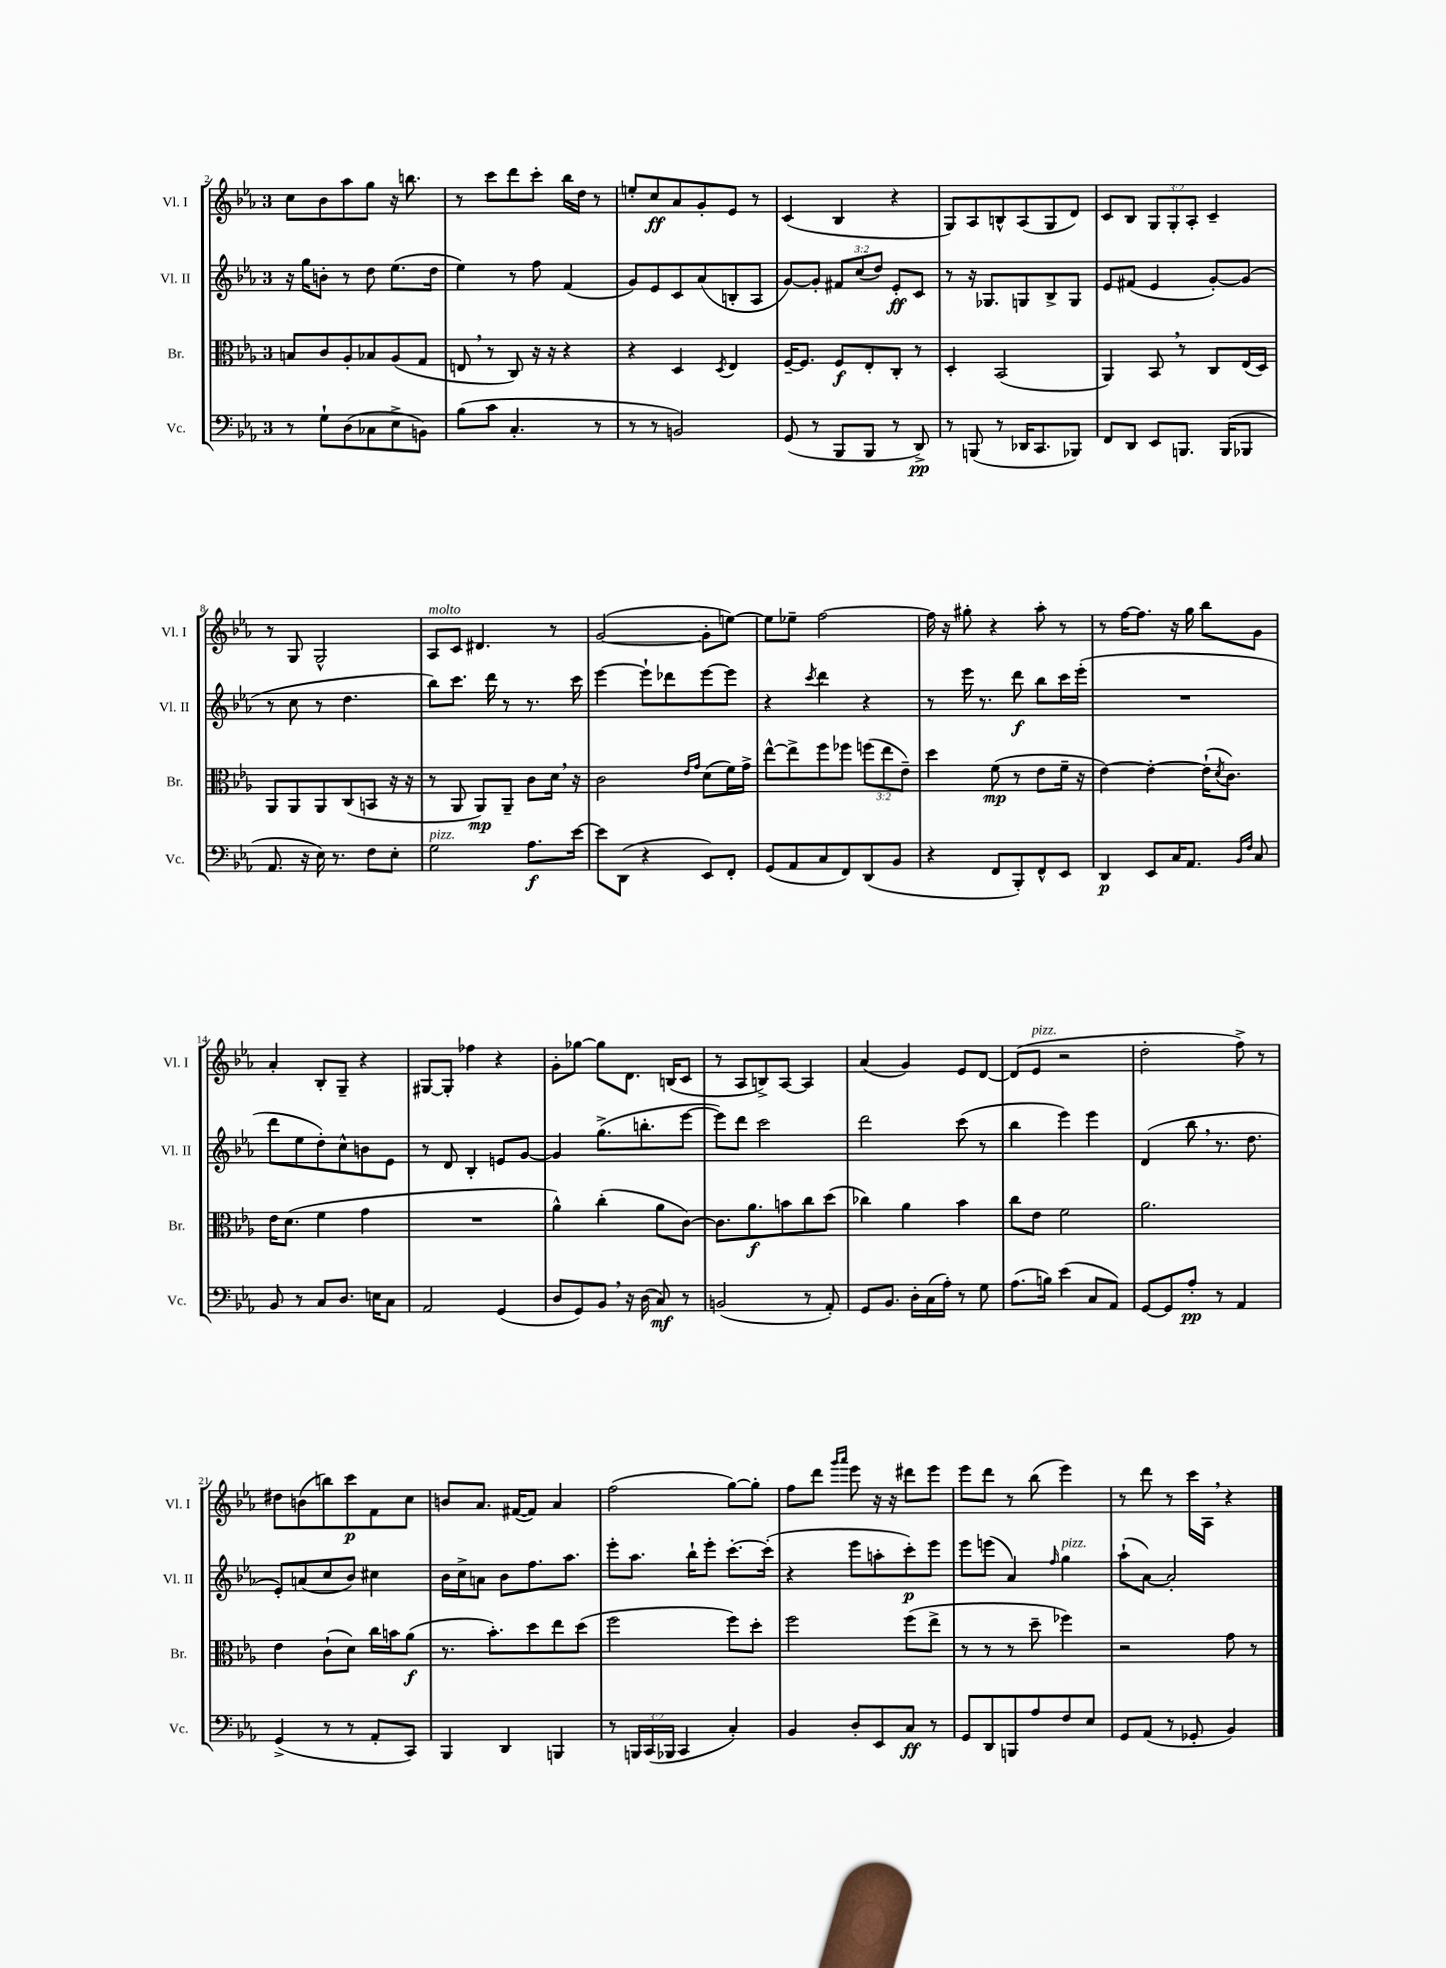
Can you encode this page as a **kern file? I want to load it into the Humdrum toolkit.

**kern	**kern	**kern	**kern
*staff4	*staff3	*staff2	*staff1
*clefF4	*clefC3	*clefG2	*clefG2
*k[b-e-a-]	*k[b-e-a-]	*k[b-e-a-]	*k[b-e-a-]
*M3/4	*M3/4	*M3/4	*M3/4
8r	8B	16r	8cc
.	.	16gg	.
8G`	8c	8b'	8b-
(8D	8A-'	8r	8aa-
8C-	8B-	8dd	8gg
8E-^	(8A-	(8.ee-	16r
.	.	.	8.bb
8BB)	8G	.	.
.	.	16dd	.
=	=	=	=
(8B-	8E	4ee-)	8r
8c	8r	.	8ccc
4.C'	8C)	8r	8ddd
.	16r	8ff	8ccc'
.	16r	.	.
.	4r	(4f	16bb-
.	.	.	16dd
8r	.	.	8r
=	=	=	=
8r	4r	8g)	8ee'
8r	.	8e-	8cc
2BB)	4D	8c	8a-
.	.	(8a-	8g'
.	8qD	.	.
.	4E-	8B'	8e-
.	.	8A-	8r
=	=	=	=
(8GG	[16F~	[8g)	(4c
.	8.F]	.	.
8r	.	8g']	.
8BBB-	8F	12f#	4B-
.	.	(12cc	.
8BBB-	8E-'	.	.
.	.	12dd)	.
8r	8C'	8e-'	4r
8DD^)	8r	8c	.
=	=	=	=
8r	4D'	8r	8G)
(8BBB	.	16r	8A-
.	.	8.G-	.
8r	(2BB-	.	8B^^
16DD-	.	8G	(8A-
8.CC	.	.	.
.	.	8B-^	8G
8BBB-)	.	8G	8d)
=	=	=	=
8FF	4AA-)	8e-	8c
8DD	.	(8f#	8B-
8EE-	8BB-	4e-	12G
.	.	.	12G'
8.BBB	8r	.	.
.	.	.	12A-'
.	8C	[8g')	4c~
(16BBB	.	.	.
8BBB-	(16E-	(8g]	.
.	16D)	.	.
=	=	=	=
8.AA-	8AA-	8r	8r
.	8AA-	8cc	8G
16r	.	.	.
16E-)	8AA-	8r	2G^^
8.r	.	.	.
.	(8C	4.dd	.
8F	8BB	.	.
8E-'	16r	.	.
.	16r	.	.
=	=	=	=
2G	8r	8bb-)	8A-
.	8AA-	8.ccc	8c
.	8AA-)	.	4.d#
.	.	16ddd	.
.	8AA-~	8r	.
8.A-	8c	8.r	.
.	16d	.	8r
[16e-	16r	16ccc	.
=	=	=	=
8e-]	2c	[4eee-	([2g
(8DD	.	.	.
4r	.	8eee-`]	.
.	.	8ddd-	.
.	16qqe-	.	.
.	16qqg	.	.
8EE-)	(8d	[8eee-	8g']
8FF'	16f)	8eee-]	[8ee)
.	16g^	.	.
=	=	=	=
(8GG	[8ee-^^	4r	8ee]
8AA-	8ee-^]	.	8ee-~
.	.	8qccc	.
8C	8ff	4ddd	[2ff
8FF)	8ff-	.	.
(8DD	(12ff	4r	.
.	12ee-	.	.
8BB-	.	.	.
.	12e-~)	.	.
=	=	=	=
4r	4dd	8r	16ff]
.	.	.	16r
.	.	16eee-	8gg#'
.	.	8.r	.
8FF	(8f	.	4r
8BBB-')	8r	8ddd	.
8FF^^	8e-	8bb-	8aa-'
8EE-	16f~	16ccc	8r
.	16r	(16eee-'	.
=	=	=	=
4DD	[4e-)	2.r	8r
.	.	.	[16ff
.	.	.	8.ff]
8EE-	4e-'_	.	.
16C	.	.	16r
8.AA-	.	.	16gg
.	(16e-`]	.	8bb-
.	8qd	.	.
.	8.c)	.	.
16qqBB-	.	.	.
16qqF	.	.	.
8C	.	.	8g
=	=	=	=
8BB-	16e-	8ddd	4a-'
.	(8.d	.	.
8r	.	8ee-	.
8C	4f	8dd')	8B-'
8.D	.	8cc^^	8G~
.	4g	8b	4r
16E	.	.	.
8C	.	8e-	.
=	=	=	=
2AA-	2.r	8r	[8G#
.	.	8d	8G#']
.	.	4B-'	4ff-
(4GG	.	8e	4r
.	.	[8g	.
=	=	=	=
8D	4a-^^)	4g]	8g'
8GG)	.	.	[8gg-
8BB-	(4cc'	(8.gg^	8gg-]
16r	.	.	8.d
(16D	.	8.bb'	.
8C)	8a-	.	.
.	.	.	(16B
8r	[8c)	[8eee-	8c
=	=	=	=
(2BB	8.c]	8eee-])	8r
.	.	8ddd	8A-
.	8.a-	.	.
.	.	2ccc	8B^)
.	8b	.	[8A-
8r	8cc	.	4A-]
8AA-')	(8dd	.	.
=	=	=	=
8GG	4cc-)	2ddd	(4a-
8.BB-	.	.	.
.	4a-	.	4g)
16D'	.	.	.
(16C	.	.	.
16A-')	.	.	.
8r	4b-	(8ccc	8e-
8G	.	8r	[8d
=	=	=	=
(8.A-	8cc	4bb-	(8d]
.	8e-	.	8e-
16B)	.	.	.
(4e-	2f	4eee-)	2r
8C	.	4eee-	.
8AA-)	.	.	.
=	=	=	=
[8GG	2.a-	(4d	2dd'
8GG]	.	.	.
8A-'	.	8bb-	.
8r	.	8.r	.
4AA-	.	.	8ff^)
.	.	8.dd	.
.	.	.	8r
=	=	=	=
(4GG^	4e-	8e-')	8dd#
.	.	(8a	(8b
8r	(8c`	8cc	8bb)
8r	8d)	8b-)	8ccc
8AA-'	16cc	4cc#	8f
.	16b	.	.
8CC)	(8a-	.	8cc
=	=	=	=
4BBB-	8.r	16b-	8b
.	.	16cc^	.
.	.	8a	8.a-
.	8.b-')	.	.
4DD	.	8b-	.
.	.	.	([16f#
.	8dd	8.ff	8f#])
4BBB	8ee-	.	4a-
.	.	8.aa-	.
.	(8dd	.	.
=	=	=	=
8r	2ff	8eee-'	(2ff
24BBB	.	8.aa-	.
(24CC	.	.	.
24BBB-	.	.	.
4CC	.	.	.
.	.	16bb-`	.
.	.	8eee-'	.
4C')	8ff)	[8.ccc'	[8gg)
.	8dd'	.	8gg']
.	.	(16ccc']	.
=	=	=	=
4BB-	2ff	4r	8ff
.	.	.	8ddd
.	.	.	16qqggg
.	.	.	16qqaaa-
8D'	.	8eee-	8eee-
8EE-	.	8aa'	16r
.	.	.	16r
8C	(8ff	8ccc')	8ddd#
8r	8ee-^	8eee-	8eee-
=	=	=	=
8GG	8r	8eee-	8eee-
8DD	8r	(8eee	8ddd
8BBB	8r	4a-)	8r
8A-	8dd~	.	(8bb-
.	.	16qqff	.
8F	4ff-)	4gg	4eee-)
8E-	.	.	.
=	=	=	=
8GG	2r	(8aa-`	8r
(8AA-	.	[8a-)	8ddd
8r	.	2a-']	8r
8GG-'	.	.	16ccc
.	.	.	16A-
4BB-)	8g	.	4r
.	8r	.	.
==	==	==	==
*-	*-	*-	*-
